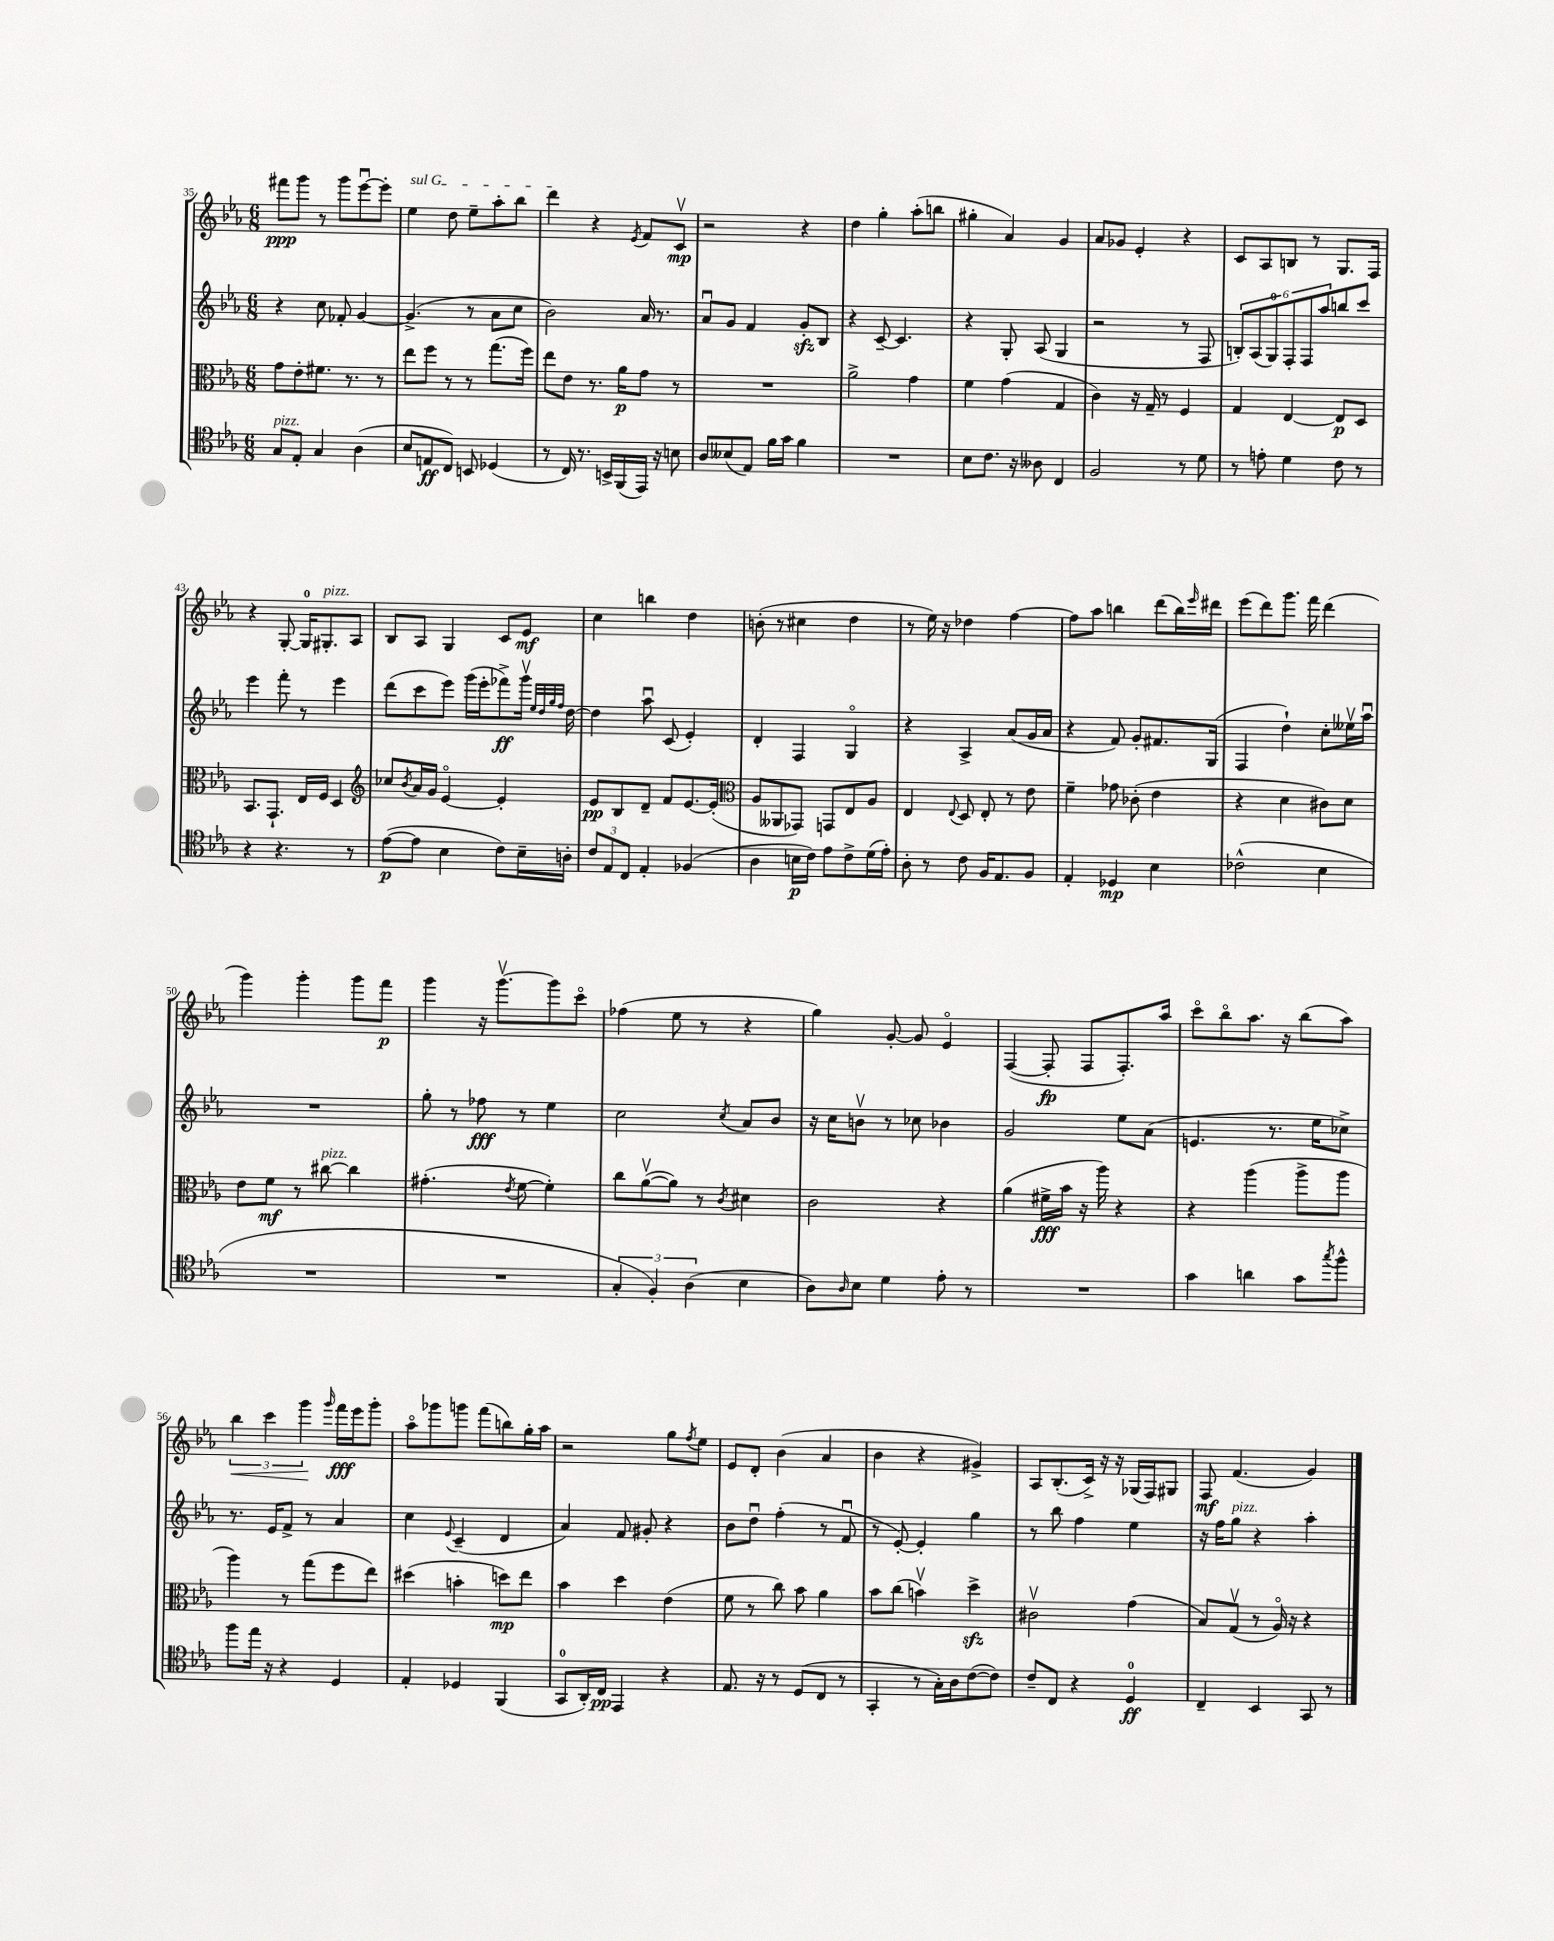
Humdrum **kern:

**kern	**dynam	**kern	**dynam	**kern	**dynam	**kern	**dynam
*part4	*part4	*part3	*part3	*part2	*part2	*part1	*part1
*staff4	*staff4	*staff3	*staff3	*staff2	*staff2	*staff1	*staff1
*clefC4	*	*clefC3	*	*clefG2	*	*clefG2	*
*k[b-e-a-]	*	*k[b-e-a-]	*	*k[b-e-a-]	*	*k[b-e-a-]	*
*M6/8	*	*M6/8	*	*M6/8	*	*M6/8	*
=35	=35	=35	=35	=35	=35	=35	=35
!LO:TX:a:i:t=pizz.	!	!	!	!	!	!	!
8G/L	.	8g\L	.	4r	.	8fff#X\L	ppp
8E-'/J	.	8e-'\	.	.	.	8ggg\J	.
4G/	.	8.f#X\J	.	8cc\	.	8r	.
.	.	.	.	8f-X'/	.	8ggg\L	.
.	.	8.r	.	.	.	.	.
(4A-\	.	.	.	[4g/	.	[8eee-u\	.
.	.	8r	.	.	.	8eee-'\J]	.
=36	=36	=36	=36	=36	=36	=36	=36
!	!	!	!	!	!	!LO:TX:a:i:t=sul G	!
8B-/L	.	8ee-\L	.	(4.g^/]	.	4ee-\	.
8En/	ff	8ff\J	.	.	.	.	.
8C/J)	.	8r	.	.	.	8dd\	.
8BBn/	.	8r	.	8r	.	8ee-~\L	.
(4D-X/	.	(8.gg\L	.	8a-\L	.	8aa-'\	.
.	.	.	.	8cc\J	.	8bb-\J	.
.	.	16ff\Jk)	.	.	.	.	.
=37	=37	=37	=37	=37	=37	=37	=37
8r	.	8ee-\L	.	2b-\)	.	4ddd\	.
16C/)	.	8e-\J	.	.	.	.	.
8.r	.	.	.	.	.	.	.
.	.	8.r	.	.	.	4r	.
16BBn^/LL	.	.	.	.	.	.	.
(16FF/	.	16a-\KL	p	.	.	.	.
.	.	.	.	.	.	8qe-/	.
16EE-/JJ)	.	8g\J	.	16a-/	.	8f/L	.
16r	.	.	.	8.r	.	.	.
8Bn\	.	8r	.	.	.	8cv/J	mp
=38	=38	=38	=38	=38	=38	=38	=38
8A-/L	.	2.r	.	8a-u/L	.	2r	.
(8B--X/	.	.	.	8g/J	.	.	.
8E-/J)	.	.	.	4f/	.	.	.
16f\LL	.	.	.	.	.	.	.
16g\JJ	.	.	.	.	.	.	.
4f\	.	.	.	8gzz'/L	.	4r	.
.	.	.	.	8B-/J	.	.	.
=39	=39	=39	=39	=39	=39	=39	=39
2.r	.	2a-^\	.	4r	.	4dd\	.
.	.	.	.	[8c~/	.	4gg'\	.
.	.	.	.	4.c/]	.	.	.
.	.	4g\	.	.	.	(8aa-'\L	.
.	.	.	.	.	.	8bbn\J	.
=40	=40	=40	=40	=40	=40	=40	=40
8B-\L	.	4f\	.	4r	.	4gg#X'\	.
8.c\J	.	.	.	.	.	.	.
.	.	(4g\	.	8G'/	.	4a-/)	.
16r	.	.	.	.	.	.	.
8A--X\	.	.	.	(8A-/	.	.	.
4C/	.	4G/	.	4G/	.	4g/	.
=41	=41	=41	=41	=41	=41	=41	=41
2F/	.	4c\)	.	2r	.	8a-/L	.
.	.	.	.	.	.	8g-X/J	.
.	.	16r	.	.	.	4e-'/	.
.	.	16G~/	.	.	.	.	.
.	.	8r	.	.	.	.	.
8r	.	4F/	.	8r	.	4r	.
8d\	.	.	.	8F/	.	.	.
=42	=42	=42	=42	=42	=42	=42	=42
8r	.	4G/	.	12Bn'/L)	.	8c/L	.
.	.	.	.	(12A-/	.	.	.
8en'\	.	.	.	.	.	8A-/	.
.	.	.	.	12G/)	.	.	.
4d\	.	[4E-/	.	12F'/	.	8Bn/J	.
.	.	.	.	12F/	.	.	.
.	.	.	.	.	.	8r	.
.	.	.	.	12aa-/	.	.	.
8c\	.	8E-/L]	p	8bbn/	.	8.G/L	.
8r	.	8D/J	.	8ccc/J	.	.	.
.	.	.	.	.	.	16F/Jk	.
!!LO:LB:g=z
=43	=43	=43	=43	=43	=43	=43	=43
4r	.	8.BB-/L	.	4eee-\	.	4r	.
.	.	8.GG`/J	.	.	.	.	.
4.r	.	.	.	8fff'\	.	[8G'/	.
.	.	16E-/LL	.	8r	.	16G/KL]	.
!	!	!	!	!	!	!LO:TX:a:i:t=pizz.	!
.	.	16F/JJ	.	.	.	8.G#X'/	.
.	.	4D/	.	4eee-\	.	.	.
8r	.	.	.	.	.	8A-/J	.
=44	=44	=44	=44	=44	=44	=44	=44
*	*	*clefG2	*	*	*	*	*
([8e-\L	p	8cc-X/L	.	(8ddd\L	.	8B-/L	.
.	.	8qb-/	.	.	.	.	.
8e-\J]	.	16a-/L	.	8ccc\	.	8A-/J	.
.	.	16g/JJ	.	.	.	.	.
4B-\	.	[4e-/	.	8eee-\J)	.	4G/	.
.	.	.	.	(16ggg\LL	.	.	.
.	.	.	.	16eee-'\J	.	.	.
8c\L)	.	4e-'/]	.	8fff-X^\)	ff	8c/L	.
16B-~\L	.	.	.	16gggv\Jk	.	8e-/J	mf
.	.	.	.	32qqee-/LLL	.	.	.
.	.	.	.	32qqdd/	.	.	.
.	.	.	.	32qqgg/	.	.	.
.	.	.	.	32qqff/JJJ	.	.	.
16An'\JJ	.	.	.	[16dd\	.	.	.
=45	=45	=45	=45	=45	=45	=45	=45
12c/L	.	8e-/L	pp	4dd\]	.	4cc\	.
12E-/	.	.	.	.	.	.	.
.	.	8B-/	.	.	.	.	.
12C/J	.	.	.	.	.	.	.
4E-'/	.	8d~/J	.	8aa-u\	.	4bbn\	.
.	.	8f/L	.	(8c/	.	.	.
(4F-X/	.	[8.e-/	.	4e-'/)	.	4dd\	.
.	.	(16e-'/Jk]	.	.	.	.	.
=46	=46	=46	=46	=46	=46	=46	=46
*	*	*clefC3	*	*	*	*	*
4A-\	.	8A-/L	.	4d'/	.	(8bn'\	.
.	.	8AA--X/	.	.	.	8r	.
16Bn\LL	p	8GG-X/J)	.	4F/	.	4cc#X\	.
16c\JJ)	.	.	.	.	.	.	.
8e-\L	.	8GGn/L	.	.	.	.	.
8c^\	.	8E-/	.	4G/	.	4dd\	.
(16d\L	.	8A-/J	.	.	.	.	.
16e-'\JJ)	.	.	.	.	.	.	.
=47	=47	=47	=47	=47	=47	=47	=47
8A-'\	.	4E-/	.	4r	.	8r	.
8r	.	.	.	.	.	16ee-\)	.
.	.	.	.	.	.	16r	.
.	.	8qqE-/	.	.	.	.	.
8c\	.	8D/	.	4A-^/	.	4dd-X\	.
16F/KL	.	8E-'/	.	.	.	.	.
8.E-/	.	.	.	.	.	.	.
.	.	8r	.	(8a-/L	.	[4ff\	.
8F/J	.	8e-\	.	16g/L	.	.	.
.	.	.	.	16a-/JJ	.	.	.
=48	=48	=48	=48	=48	=48	=48	=48
4E-'/	.	4f~\	.	4r	.	8ff\L]	.
.	.	.	.	.	.	8aa-\J	.
4D-X/	mp	8g-X\	.	8f/)	.	4bbn\	.
.	.	(8c-X'\	.	8g'/L	.	.	.
4B-\	.	4e-\	.	8.f#X/	.	(8ddd\L	.
.	.	.	.	.	.	16bb\L)	.
.	.	.	.	.	.	16qqeee-/	.
.	.	.	.	(16G/Jk	.	16ddd#X\JJ	.
=49	=49	=49	=49	=49	=49	=49	=49
(2c-X^^\	.	4r	.	4F/	.	(8eee-\L	.
.	.	.	.	.	.	8ddd\)	.
.	.	4d\	.	4dd`\)	.	8.ggg\J	.
.	.	.	.	.	.	16fff\	.
4B-\	.	8c#X\L)	.	8cc'\L	.	(4ddd\	.
.	.	8d\J	.	16ee--Xv\L	.	.	.
.	.	.	.	16aa-u\JJ	.	.	.
!!LO:LB:g=z
=50	=50	=50	=50	=50	=50	=50	=50
2.r	.	8e-\L	.	2.r	.	4ggg\)	.
.	.	8f\J	mf	.	.	.	.
.	.	8r	.	.	.	4ggg'\	.
!	!	!LO:TX:a:i:t=pizz.	!	!	!	!	!
.	.	[8cc#X\	.	.	.	.	.
.	.	4cc#\]	.	.	.	8ggg\L	.
.	.	.	.	.	.	8fff\J	p
=51	=51	=51	=51	=51	=51	=51	=51
2.r	.	(4.g#X'\	.	8gg'\	.	4ggg\	.
.	.	.	.	8r	.	.	.
.	.	.	.	8ff-X\	fff	16r	.
.	.	.	.	.	.	[8.gggv\L	.
.	.	8qe-/	.	.	.	.	.
.	.	[8f\	.	8r	.	.	.
.	.	4f'\])	.	4ee-\	.	8ggg\]	.
.	.	.	.	.	.	8ccc\J	.
=52	=52	=52	=52	=52	=52	=52	=52
6G'/	.	8cc\L	.	2cc\	.	(4ff-X\	.
.	.	([8a-v\	.	.	.	.	.
6F'/)	.	.	.	.	.	.	.
.	.	8a-\J])	.	.	.	8ee-\	.
(6A-\	.	.	.	.	.	.	.
.	.	8r	.	.	.	8r	.
.	.	8qc/	.	8qcc/	.	.	.
4B-\	.	4d#X\	.	8a-/L	.	4r	.
.	.	.	.	8b-/J	.	.	.
=53	=53	=53	=53	=53	=53	=53	=53
8A-\L)	.	2c\	.	16r	.	4gg\)	.
.	.	.	.	16cc\KL	.	.	.
16qqA-/	.	.	.	.	.	.	.
8B-\J	.	.	.	8bnv\J	.	.	.
4d\	.	.	.	8r	.	[8g'/	.
.	.	.	.	8cc-X\	.	8g/]	.
8e-'\	.	4r	.	4b-X\	.	4e-/	.
8r	.	.	.	.	.	.	.
=54	=54	=54	=54	=54	=54	=54	=54
2.r	.	(4a-\	.	2g/	.	([4F/	.
.	.	16f#X^\LL	fff	.	.	8F'/]	fp
.	.	16b-\JJ	.	.	.	.	.
.	.	16r	.	.	.	8F/L	.
.	.	16aa-\)	.	.	.	.	.
.	.	4r	.	8ee-\L	.	8.F'/)	.
.	.	.	.	(8a-\J	.	.	.
.	.	.	.	.	.	16aa-/Jk	.
=55	=55	=55	=55	=55	=55	=55	=55
4g\	.	4r	.	4.en/	.	8ccc\L	.
.	.	.	.	.	.	8bb-\	.
4an\	.	(4aa-\	.	.	.	8.aa-\J	.
.	.	.	.	8.r	.	.	.
.	.	.	.	.	.	16r	.
8g\L	.	8aa-^\L	.	.	.	(8bb-\L	.
.	.	.	.	16ee-\KL	.	.	.
8qgg/	.	.	.	.	.	.	.
8ff^^\J	.	8aa-\J	.	8cc-X^\J)	.	8aa-\J)	.
!!LO:LB:g=z
=56	=56	=56	=56	=56	=56	=56	=56
!	!	!	!	!	!	!	!LO:HP:b
8ff\L	.	4aa-\)	.	8.r	.	6bb-\	<
16ee-\Jk	.	.	.	.	.	.	.
.	.	.	.	.	.	6ccc\	.
16r	.	.	.	16e-/KL	.	.	.
4r	.	8r	.	8f^/J	.	.	.
.	.	.	.	.	.	6ggg\	.
.	.	(8gg\L	.	8r	.	.	.
.	.	.	.	.	.	16qqggg/	.
4D/	.	8ff\	.	4a-/	.	16fff\LL	[ fff
.	.	.	.	.	.	16eee-\J	.
.	.	8ee-\J)	.	.	.	8ggg'\J	.
=57	=57	=57	=57	=57	=57	=57	=57
4E-'/	.	(4dd#X\	.	4cc\	.	8aa-\L	.
.	.	.	.	.	.	8ggg-X\	.
.	.	.	.	8qqe-/	.	.	.
4D-X/	.	4bn'\	.	(4c~/	.	8gggn\J	.
.	.	.	.	.	.	(8fff\L	.
(4FF/	.	8ddn\L)	mp	4d/	.	8bbn\)	.
.	.	8ee-\J	.	.	.	16gg'\L	.
.	.	.	.	.	.	16aa-\JJ	.
=58	=58	=58	=58	=58	=58	=58	=58
8GG/L	.	4b-\	.	4a-/)	.	2r	.
16AA-'/L)	.	.	.	.	.	.	.
16C/JJ	pp	.	.	.	.	.	.
4EE-/	.	4dd\	.	8f/	.	.	.
.	.	.	.	8g#X'/	.	.	.
4r	.	(4e-\	.	4r	.	8gg\L	.
.	.	.	.	.	.	8qff/	.
.	.	.	.	.	.	8ee-\J	.
=59	=59	=59	=59	=59	=59	=59	=59
8.E-/	.	8f\	.	8b-\L	.	8e-/L	.
.	.	8r	.	8ddu\J	.	8d'/J	.
16r	.	.	.	.	.	.	.
8r	.	8cc\)	.	(4ff'\	.	(4b-\	.
(8D/L	.	8b-\	.	.	.	.	.
8C/J	.	4a-\	.	8r	.	4a-/	.
8r	.	.	.	8fu/	.	.	.
=60	=60	=60	=60	=60	=60	=60	=60
4GG'/	.	8b-\L	.	8r	.	4b-\	.
.	.	(8cc\J	.	[8e-'/)	.	.	.
8r	.	4bnv\)	.	4e-'/]	.	4r	.
16G'\LL)	.	.	.	.	.	.	.
16A-\J	.	.	.	.	.	.	.
([8c\	.	4ddzz^\	.	4gg\	.	4g#X^/)	.
8c\J])	.	.	.	.	.	.	.
=61	=61	=61	=61	=61	=61	=61	=61
8c~/L	.	2c#Xv\	.	8r	.	8A-/L	.
8C/J	.	.	.	8bb-\	.	(8.B-'/	.
4r	.	.	.	4ff\	.	.	.
.	.	.	.	.	.	16c^/Jk)	.
.	.	.	.	.	.	16r	.
.	.	.	.	.	.	16r	.
4D/	ff	(4g\	.	4ee-\	.	(16G-X/LL	.
.	.	.	.	.	.	16F/J)	.
.	.	.	.	.	.	8G#X/J	.
=62	=62	=62	=62	=62	=62	=62	=62
4C~/	.	8B-/L)	.	16r	.	8F/	mf
.	.	.	.	16ff\KL	.	.	.
!	!	!	!	!LO:TX:a:i:t=pizz.	!	!	!
.	.	(8Gv/J	.	8gg\J	.	(4.f/	.
4BB-/	.	8r	.	4r	.	.	.
.	.	16A-/)	.	.	.	.	.
.	.	16r	.	.	.	.	.
8GG/	.	4r	.	4aa-'\	.	4g/)	.
8r	.	.	.	.	.	.	.
==	==	==	==	==	==	==	==
*-	*-	*-	*-	*-	*-	*-	*-
